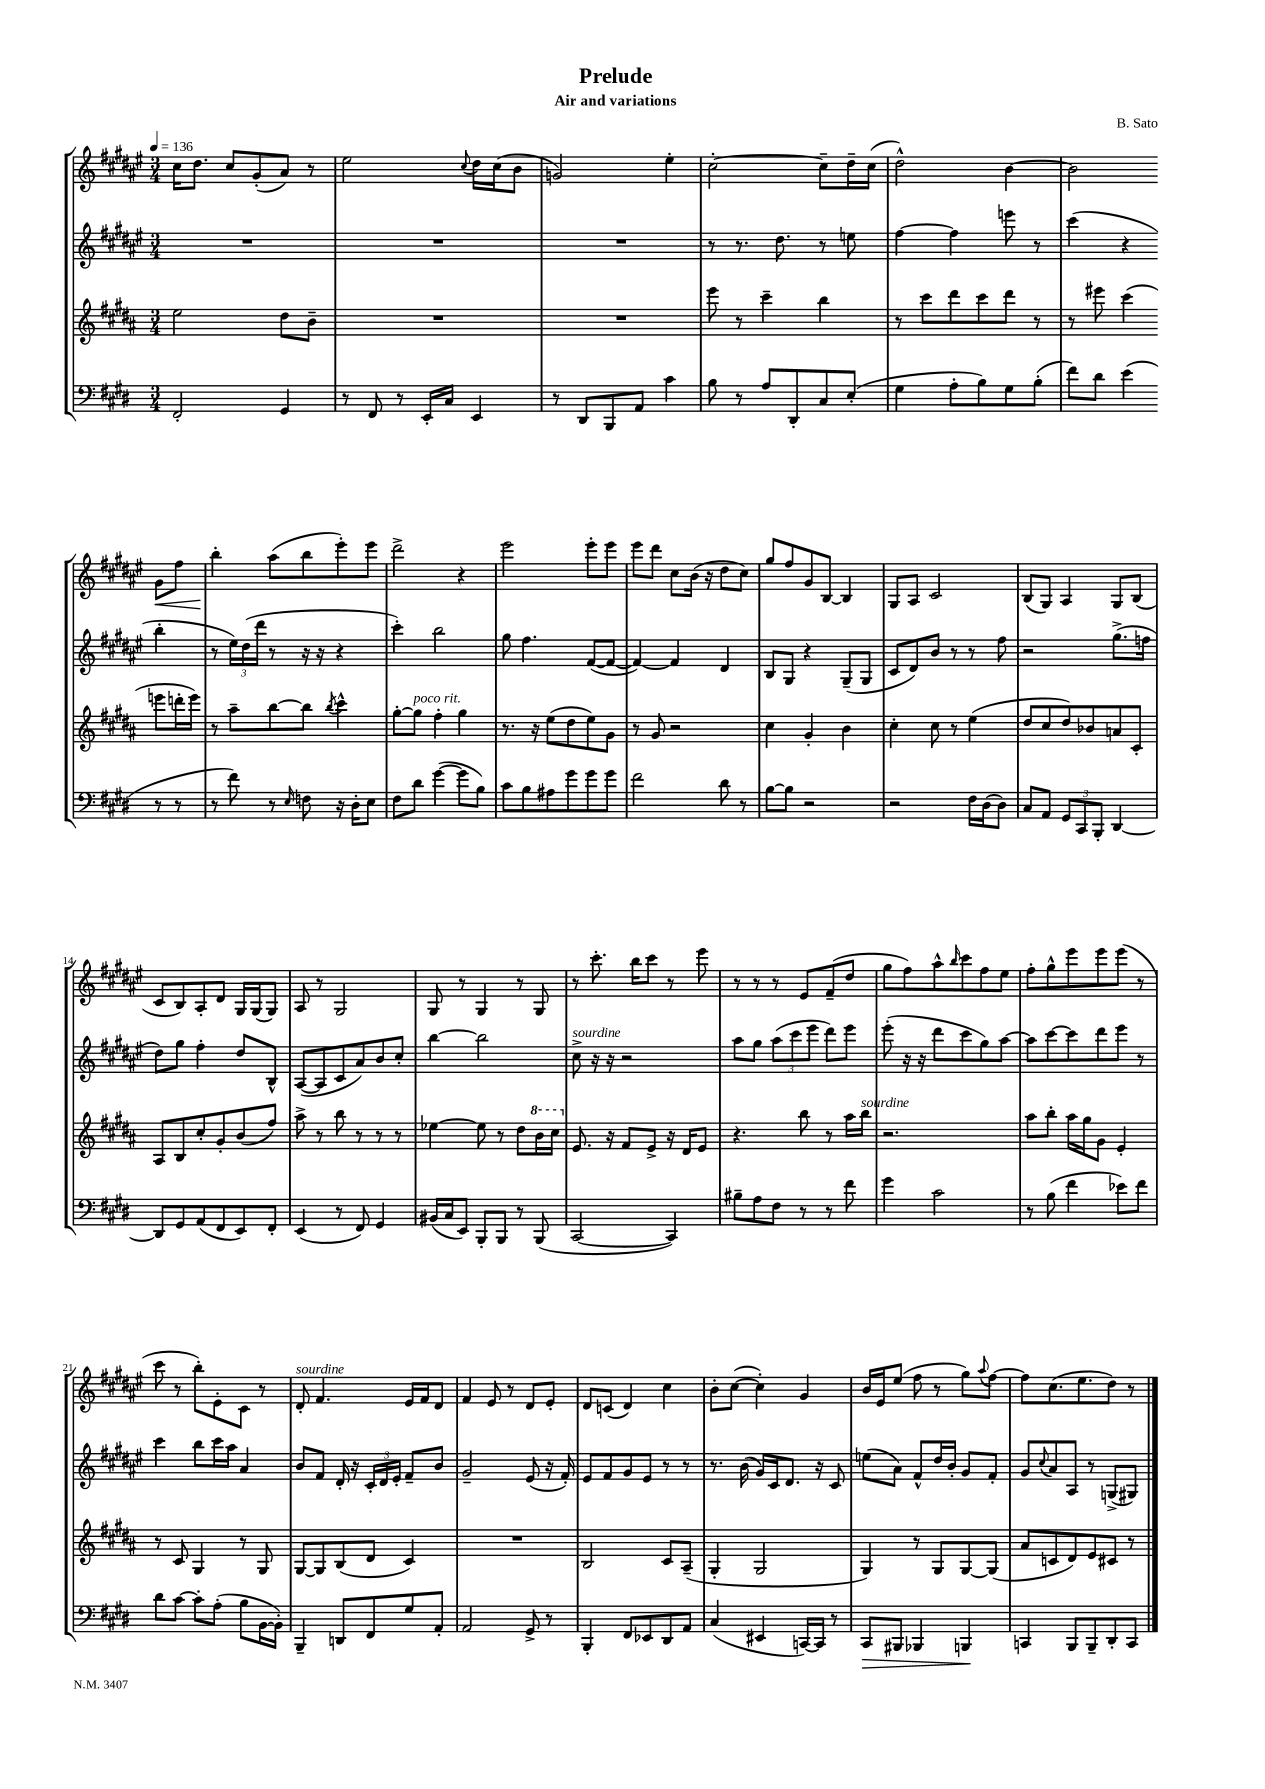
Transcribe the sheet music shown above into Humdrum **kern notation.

**kern	**dynam	**kern	**kern	**kern	**dynam
*part4	*part4	*part3	*part2	*part1	*part1
*staff4	*staff4	*staff3	*staff2	*staff1	*staff1
*clefF4	*	*clefG2	*clefG2	*clefG2	*
*k[f#c#g#d#]	*	*k[f#c#g#d#a#]	*k[f#c#g#d#a#e#]	*k[f#c#g#d#a#e#]	*
*M3/4	*	*M3/4	*M3/4	*M3/4	*
*MM136	*	*MM136	*MM136	*MM136	*
=1	=1	=1	=1	=1	=1
2FF#'/	.	2ee\	2.r	16cc#\KL	.
.	.	.	.	8.dd#\J	.
.	.	.	.	8cc#/L	.
.	.	.	.	(8g#'/	.
4GG#/	.	8dd#\L	.	8a#/J)	.
.	.	8b~\J	.	8r	.
=2	=2	=2	=2	=2	=2
8r	.	2.r	2.r	2ee#\	.
8FF#/	.	.	.	.	.
8r	.	.	.	.	.
16EE'/LL	.	.	.	.	.
16C#/JJ	.	.	.	.	.
.	.	.	.	8qqcc#/	.
4EE/	.	.	.	16dd#\LL	.
.	.	.	.	(16cc#\J	.
.	.	.	.	8b\J	.
=3	=3	=3	=3	=3	=3
8r	.	2.r	2.r	2gn/)	.
8DD#/L	.	.	.	.	.
8BBB/	.	.	.	.	.
8AA/J	.	.	.	.	.
4c#\	.	.	.	4ee#'\	.
=4	=4	=4	=4	=4	=4
8B\	.	8eee\	8r	[2cc#'\	.
8r	.	8r	8.r	.	.
8A/L	.	4ccc#~\	.	.	.
.	.	.	8.dd#\	.	.
8DD#'/	.	.	.	.	.
8C#/	.	4bb\	8r	8cc#~\L]	.
(8E'/J	.	.	8een\	16dd#~\L	.
.	.	.	.	(16cc#\JJ	.
=5	=5	=5	=5	=5	=5
4G#\	.	8r	[4ff#\	2dd#^^\)	.
.	.	8ccc#\L	.	.	.
8A'\L	.	8ddd#\	4ff#\]	.	.
8B\)	.	8ccc#\	.	.	.
8G#\	.	8ddd#\J	8eeen\	[4b\	.
(8B'\J	.	8r	8r	.	.
=6	=6	=6	=6	=6	=6
8f#\L)	.	8r	(4ccc#\	2b\]	.
8d#\J	.	8eee#X\	.	.	.
(4e\	.	(4ccc#\	4r	.	.
!	!	!	!	!	!LO:HP:b
8r	.	8eeen\L	4bb'\	8g#\L	<
8r	.	16dddn'\L	.	8ff#\J	.
.	.	16eee\JJ)	.	.	.
!!LO:LB:g=z
=7	=7	=7	=7	=7	=7
8r	.	8r	8r	4bb'\	.
8f#\)	.	8aa#~\L	24ee#\LL)	.	.
.	.	.	(24dd#\	.	.
.	.	.	24ddd#\JJ	.	.
8r	.	[8bb\	8r	(8aa#\L	[
16qqE/	.	.	.	.	.
8Fn\	.	8bb\J]	16r	8bb\	.
.	.	.	16r	.	.
.	.	8qbb/	.	.	.
16r	.	4ccc#^^\	4r	8eee#'\)	.
16D#'\KL	.	.	.	.	.
8E\J	.	.	.	8eee#\J	.
=8	=8	=8	=8	=8	=8
8F#\L	.	[8gg#'\L	4ccc#'\)	2ddd#^\	.
!	!	!LO:TX:a:i:t=poco rit.	!	!	!
8d#\J	.	8gg#\J]	.	.	.
([4g#\	.	4ff#'\	2bb\	.	.
8g#\L]	.	4gg#\	.	4r	.
8B\J)	.	.	.	.	.
=9	=9	=9	=9	=9	=9
8c#\L	.	8.r	8gg#\	2eee#\	.
8B\	.	.	4.ff#\	.	.
.	.	16r	.	.	.
8A#X\	.	(8ee\L	.	.	.
8g#\	.	8dd#\	.	.	.
8g#\	.	8ee\)	([8f#/L	8eee#'\L	.
8g#\J	.	8g#\J	8f#/J_	8eee#\J	.
=10	=10	=10	=10	=10	=10
2f#\	.	8r	4f#/_)	8eee#\L	.
.	.	8g#/	.	8ddd#\J	.
.	.	2r	4f#/]	8cc#\L	.
.	.	.	.	(16b\Jk	.
.	.	.	.	16r	.
8d#\	.	.	4d#/	8dd#\L	.
8r	.	.	.	8cc#\J)	.
=11	=11	=11	=11	=11	=11
[8B\L	.	4cc#\	8B/L	8gg#/L	.
8B\J]	.	.	8G#/J	8ff#/	.
2r	.	4g#'/	4r	8g#/	.
.	.	.	.	[8B/J	.
.	.	4b\	(8G#~/L	4B/]	.
.	.	.	8G#/J	.	.
=12	=12	=12	=12	=12	=12
2r	.	4cc#'\	8c#/L	8G#/L	.
.	.	.	8d#/)	8A#/J	.
.	.	8cc#\	8b/J	2c#/	.
.	.	8r	8r	.	.
16F#\LL	.	(4ee\	8r	.	.
(16D#\J	.	.	.	.	.
8D#\J)	.	.	8ff#\	.	.
=13	=13	=13	=13	=13	=13
8C#/L	.	8dd#/L	2r	(8B/L	.
8AA/J	.	8cc#/	.	8G#/J)	.
12GG#/L	.	8dd#/)	.	4A#/	.
12CC#/	.	.	.	.	.
.	.	8b-X/	.	.	.
12BBB'/J	.	.	.	.	.
[4DD#/	.	8an/	(8.gg#^\L	8G#/L	.
.	.	8c#'/J	.	(8B/J	.
.	.	.	16ffn\Jk	.	.
!!LO:LB:g=z
=14	=14	=14	=14	=14	=14
8DD#/L]	.	8A#/L	8dd#\L)	8c#/L	.
8GG#/	.	8B/	8gg#\J	8B/)	.
(8AA/	.	8cc#'/	4ff#'\	8A#'/	.
8FF#/	.	8g#'/	.	8d#/J	.
8EE/)	.	(8b/	8dd#/L	16G#/LL	.
.	.	.	.	(16G#/J	.
8FF#'/J	.	8ff#/J)	8B^^/J	8G#/J)	.
=15	=15	=15	=15	=15	=15
(4EE/	.	8aa#^\	([8A#/L	8A#/	.
.	.	8r	8A#/]	8r	.
8r	.	8bb\	8c#/	2G#/	.
8FF#/)	.	8r	8a#/)	.	.
4GG#/	.	8r	8b/	.	.
.	.	8r	8cc#'/J	.	.
=16	=16	=16	=16	=16	=16
(16BB#X/LL	.	[4ee-X\	[4bb\	8G#/	.
16C#/J	.	.	.	.	.
8EE/J)	.	.	.	8r	.
8BBB'/L	.	8ee-\]	2bb\]	4G#/	.
8BBB/J	.	8r	.	.	.
8r	.	8dd#\L	.	8r	.
*	*	*8va	*	*	*
(8BBB/	.	16bb\L	.	8G#/	.
.	.	16ccc#\JJ	.	.	.
=17	=17	=17	=17	=17	=17
*	*	*X8va	*	*	*
!	!	!	!LO:TX:a:i:t=sourdine	!	!
[2CC#/	.	8.e/	8cc#^\	8r	.
.	.	.	16r	8.ccc#'\	.
.	.	16r	16r	.	.
.	.	8f#/L	2r	.	.
.	.	.	.	16bb\KL	.
.	.	8e^/J	.	8ccc#\J	.
4CC#/])	.	16r	.	8r	.
.	.	16d#/KL	.	.	.
.	.	8e/J	.	8eee#\	.
=18	=18	=18	=18	=18	=18
8B#X~\L	.	4.r	8aa#\L	8r	.
8A\	.	.	8gg#\J	8r	.
8F#\J	.	.	(12aa#\L	8r	.
.	.	.	12ccc#\	.	.
8r	.	8bb\	.	8e#/L	.
.	.	.	12eee#\J	.	.
8r	.	8r	8ddd#\L)	(8f#~/	.
8f#\	.	16aa#\LL	8eee#\J	8dd#/J	.
!	!	!LO:TX:a:i:t=sourdine	!	!	!
.	.	16bb\JJ	.	.	.
=19	=19	=19	=19	=19	=19
4g#\	.	2.r	(8eee#'\	8gg#\L	.
.	.	.	16r	8ff#\)	.
.	.	.	16r	.	.
2c#\	.	.	8ddd#\L	8aa#^^\	.
.	.	.	.	16qqbb/	.
.	.	.	8ccc#\	8ccc#\	.
.	.	.	8gg#\)	8ff#\	.
.	.	.	[8aa#\J	8ee#\J	.
=20	=20	=20	=20	=20	=20
8r	.	8aa#\L	8aa#\L]	8ff#'\L	.
(8B\	.	8bb'\J	[8ccc#\	8gg#^^\	.
4f#\	.	16aa#\LL	8ccc#\]	8eee#\	.
.	.	16gg#\J	.	.	.
.	.	8g#\J	8ddd#\	8eee#\	.
8e-X\L)	.	4e'/	8eee#\J	(8eee#\J	.
8f#\J	.	.	8r	8r	.
!!LO:LB:g=z
=21	=21	=21	=21	=21	=21
8d#\L	.	8r	4ccc#\	8ccc#\	.
[8c#\J	.	8c#/	.	8r	.
8c#'\L]	.	4G#/	8bb\L	8bb'\L)	.
(8A'\J	.	.	16ccc#\L	8e#'\	.
.	.	.	16aa#\JJ	.	.
8B\L	.	8r	4a#/	8c#\J	.
[16BB\L	.	8G#/	.	8r	.
16BB'\JJ])	.	.	.	.	.
=22	=22	=22	=22	=22	=22
!	!	!	!	!LO:TX:a:i:t=sourdine	!
4BBB~/	.	[8G#/L	8b/L	8d#'/	.
.	.	8G#/]	8f#/J	4.f#/	.
8DDn/L	.	(8B/	16d#'/	.	.
.	.	.	16r	.	.
8FF#/	.	8d#/J	24c#'/LL	.	.
.	.	.	24d#/	.	.
.	.	.	24e#'/JJ	.	.
8G#/	.	4c#/)	8f#~/L	16e#/LL	.
.	.	.	.	16f#/J	.
8AA'/J	.	.	8b/J	8d#/J	.
=23	=23	=23	=23	=23	=23
2AA/	.	2.r	2g#~/	4f#/	.
.	.	.	.	8e#/	.
.	.	.	.	8r	.
8GG#^/	.	.	(8e#/	8d#/L	.
8r	.	.	16r	8e#'/J	.
.	.	.	16f#'/)	.	.
=24	=24	=24	=24	=24	=24
4BBB'/	.	2B/	8e#/L	8d#/L	.
.	.	.	8f#/	(8cn/J	.
8FF#/L	.	.	8g#/	4d#/)	.
8EE-X/	.	.	8e#/J	.	.
8DD#/	.	8c#/L	8r	4cc#\	.
8AA/J	.	(8A#~/J	8r	.	.
=25	=25	=25	=25	=25	=25
(4C#/	.	4G#'/	8.r	8b'\L	.
.	.	.	.	([8cc#\J	.
.	.	.	(16b\	.	.
4EE#X/	.	2G#/	16g#/LL)	4cc#'\])	.
.	.	.	16c#/J	.	.
.	.	.	8.d#/J	.	.
[16CCn/LL)	.	.	.	4g#/	.
16CC/JJ]	.	.	16r	.	.
8r	.	.	8c#/	.	.
=26	=26	=26	=26	=26	=26
!	!LO:HP:b	!	!	!	!
8CC#/L	>	4G#/)	(8een\L	16b/LL	.
.	.	.	.	16e#/J	.
8BBB#X/J	.	.	8a#\J)	(8ee#/J	.
4BBB-X/	.	8r	8f#^^/L	8ff#\	.
.	.	8G#/L	16dd#/L	8r	.
.	.	.	16b'/JJ	.	.
4BBBn/	.	[8G#/	8g#/L	8gg#\L)	.
.	.	.	.	8qqaa#/	.
.	.	(8G#/J]	8f#'/J	[8ff#\J	.
.	]	.	.	.	.
=27	=27	=27	=27	=27	=27
4CCn/	.	8a#/L	8g#/L	8ff#\L]	.
.	.	.	8qqcc#/	.	.
.	.	8cn/	8a#/	(8.cc#\	.
8BBB/L	.	8d#/)	8A#/J	.	.
.	.	.	.	8.ee#\	.
8BBB~/	.	8e/	8r	.	.
8DD#'/	.	8c#X/J	(8Gn^/L	8dd#\J)	.
8CC/J	.	8r	8G#X/J)	8r	.
==	==	==	==	==	==
*-	*-	*-	*-	*-	*-
